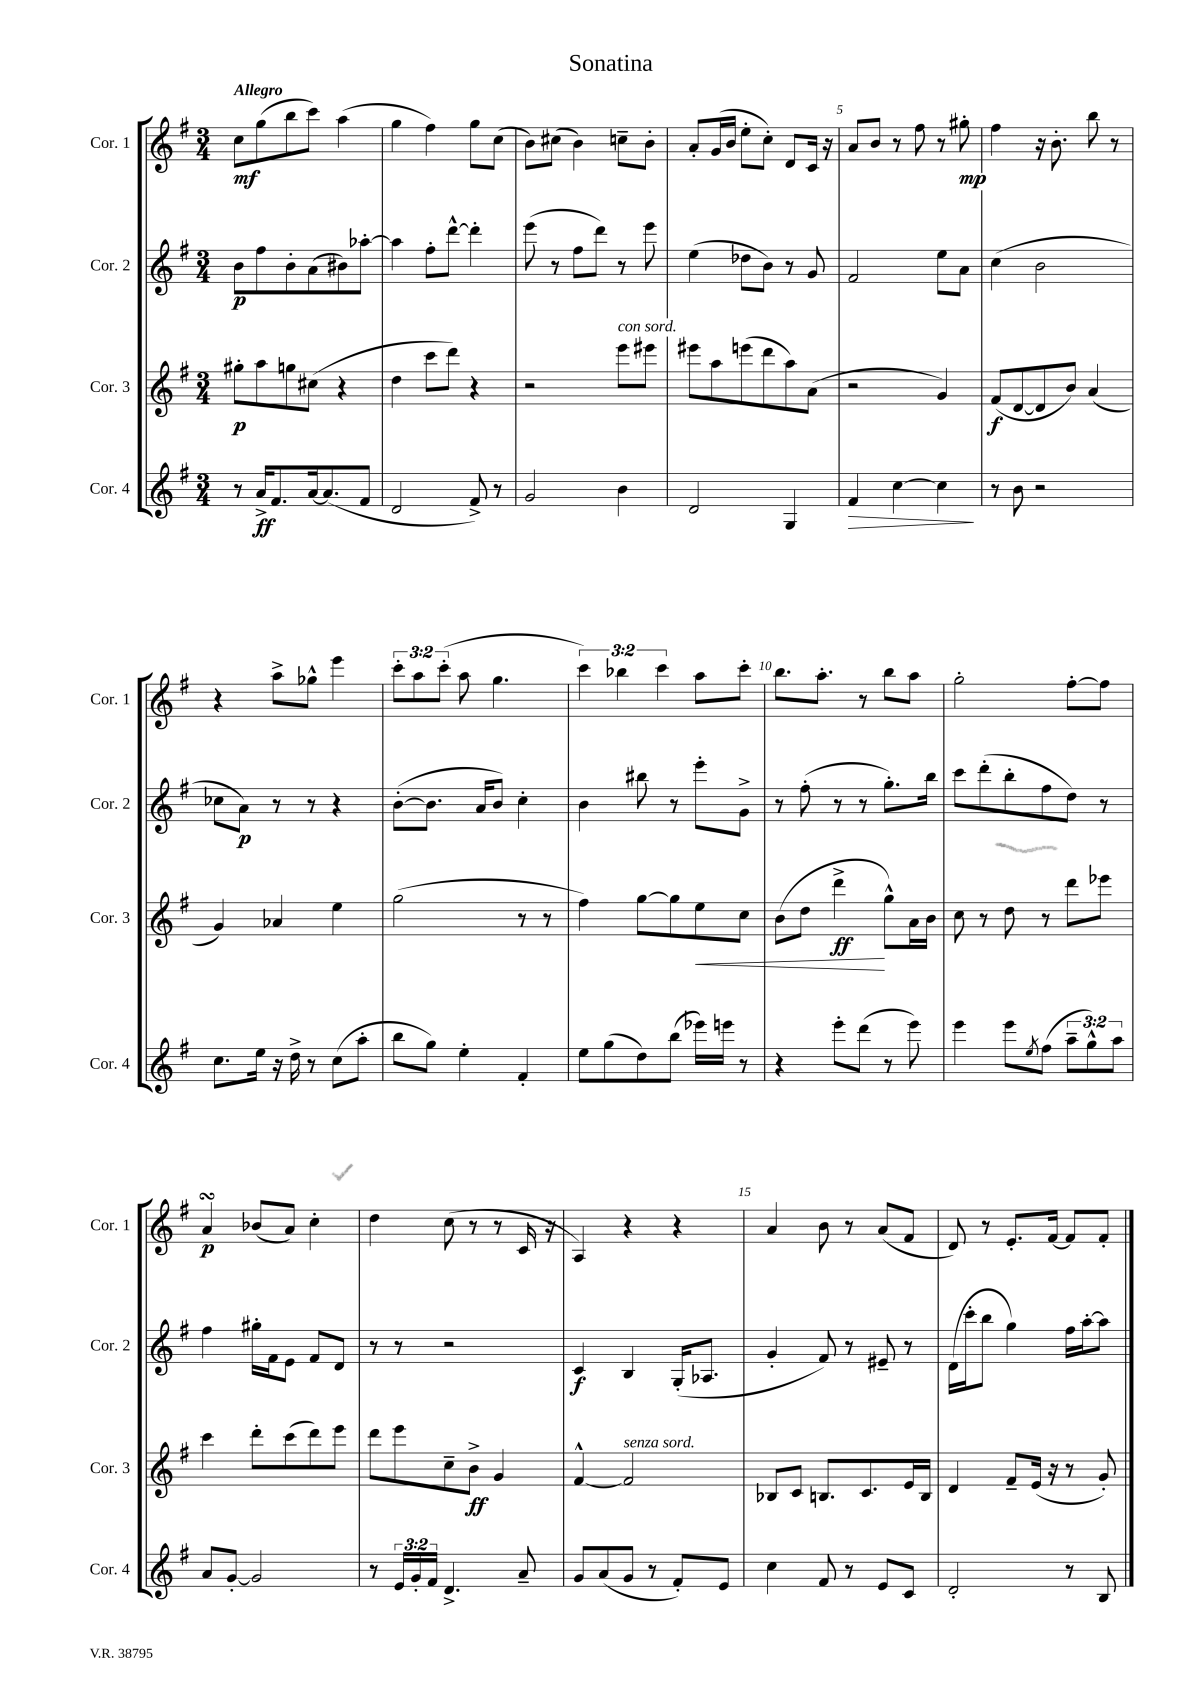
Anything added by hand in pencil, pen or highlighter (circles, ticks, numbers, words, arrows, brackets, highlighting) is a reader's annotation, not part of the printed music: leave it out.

**kern	**kern	**kern	**kern
*staff4	*staff3	*staff2	*staff1
*clefG2	*clefG2	*clefG2	*clefG2
*k[f#]	*k[f#]	*k[f#]	*k[f#]
*M3/4	*M3/4	*M3/4	*M3/4
8r	8gg#'	8b	8cc
16a^	8aa	8ff#	(8gg
8.f#	.	.	.
.	8gg	8b'	8bb
[16a	(8cc#	(8a	8ccc)
(8.a]	.	.	.
.	4r	8b#)	(4aa
8f#	.	[8aa-'	.
=	=	=	=
2d	4dd	4aa-]	4gg
.	8ccc	8ff#'	4ff#)
.	8ddd)	[8ddd^^	.
8f#^)	4r	4ddd']	8gg
8r	.	.	(8cc
=	=	=	=
2g	2r	(8eee	8b)
.	.	8r	(8cc#
.	.	8ff#	4b)
.	.	8ddd)	.
4b	8eee	8r	8cc~
.	8eee#	8eee	8b'
=	=	=	=
2d	8eee#	(4ee	8a'
.	8aa	.	(16g
.	.	.	16b
.	(8eee	8dd-	8ee'
.	8ddd	8b)	8cc')
4G	8aa)	8r	8d
.	(8a	8g	16c
.	.	.	16r
=	=	=	=
4f#	2r	2f#	8a
.	.	.	8b
[4cc	.	.	8r
.	.	.	8ff#
4cc]	4g)	8ee	8r
.	.	8a	8gg#'
=	=	=	=
8r	(8f#	(4cc	4ff#
8b	[8d	.	.
2r	8d]	2b	16r
.	.	.	8.b'
.	8b)	.	.
.	(4a	.	8bb
.	.	.	8r
=	=	=	=
8.cc	4g)	8cc-	4r
.	.	8a)	.
16ee	.	.	.
16r	4a-	8r	8aa^
16dd^	.	.	.
8r	.	8r	8gg-^^
(8cc	4ee	4r	4eee
8aa'	.	.	.
=	=	=	=
8bb	(2gg	([8b'	12ccc'
.	.	.	12aa
8gg)	.	8.b]	.
.	.	.	(12ccc'
4ee'	.	.	8aa
.	.	16a	.
.	.	8b)	4.gg
4f#'	8r	4cc'	.
.	8r	.	.
=	=	=	=
8ee	4ff#)	4b	6ccc)
(8gg	.	.	.
.	.	.	6bb-
8dd)	[8gg	8bb#	.
.	.	.	6ccc
(8bb	8gg]	8r	.
16eee-)	8ee	8eee'	8aa
16eee	.	.	.
8r	8cc	8g^	8ccc'
=	=	=	=
4r	(8b	8r	8.bb
.	8dd	(8ff#'	.
.	.	.	8.aa'
8eee'	4ddd^	8r	.
(8ddd	.	8r	8r
8r	8gg^^)	8.gg')	8bb
8eee)	16a	.	8aa
.	16b	16bb	.
=	=	=	=
4eee	8cc	8ccc	2gg'
.	8r	(8ddd'	.
8eee	8dd	8bb'	.
8qee	.	.	.
(8ff#	8r	8ff#	.
12aa~	8ddd	8dd)	[8ff#'
12gg^^)	.	.	.
.	8eee-	8r	8ff#]
12aa	.	.	.
=	=	=	=
8a	4ccc	4ff#	4a
[8g'	.	.	.
2g]	8ddd'	16gg#'	(8b-
.	.	16f#	.
.	(8ccc	8e	8a)
.	8ddd)	8f#	4cc'
.	8eee	8d	.
=	=	=	=
8r	8ddd	8r	4dd
24e	8eee	8r	.
24g'	.	.	.
24f#	.	.	.
4.d^	8cc~	2r	(8cc
.	8b^	.	8r
.	4g	.	8r
8a~	.	.	16c
.	.	.	16r
=	=	=	=
8g	[4f#^^	4c	4A)
(8a	.	.	.
8g	2f#]	4B	4r
8r	.	.	.
8f#')	.	(16G'	4r
.	.	8.A-	.
8e	.	.	.
=	=	=	=
4cc	8B-	4g'	4a
.	8c	.	.
8f#	8.B	8f#)	8b
8r	.	8r	8r
.	8.c	.	.
8e	.	8e#~	(8a
8c	16e	8r	8f#
.	16B	.	.
=	=	=	=
2d'	4d	(16d	8d)
.	.	16ccc'	.
.	.	8bb	8r
.	8f#~	4gg)	8.e'
.	(16e	.	.
.	16r	.	[16f#
8r	8r	16ff#	8f#]
.	.	[16aa'	.
8B	8g')	8aa]	8f#'
==	==	==	==
*-	*-	*-	*-
